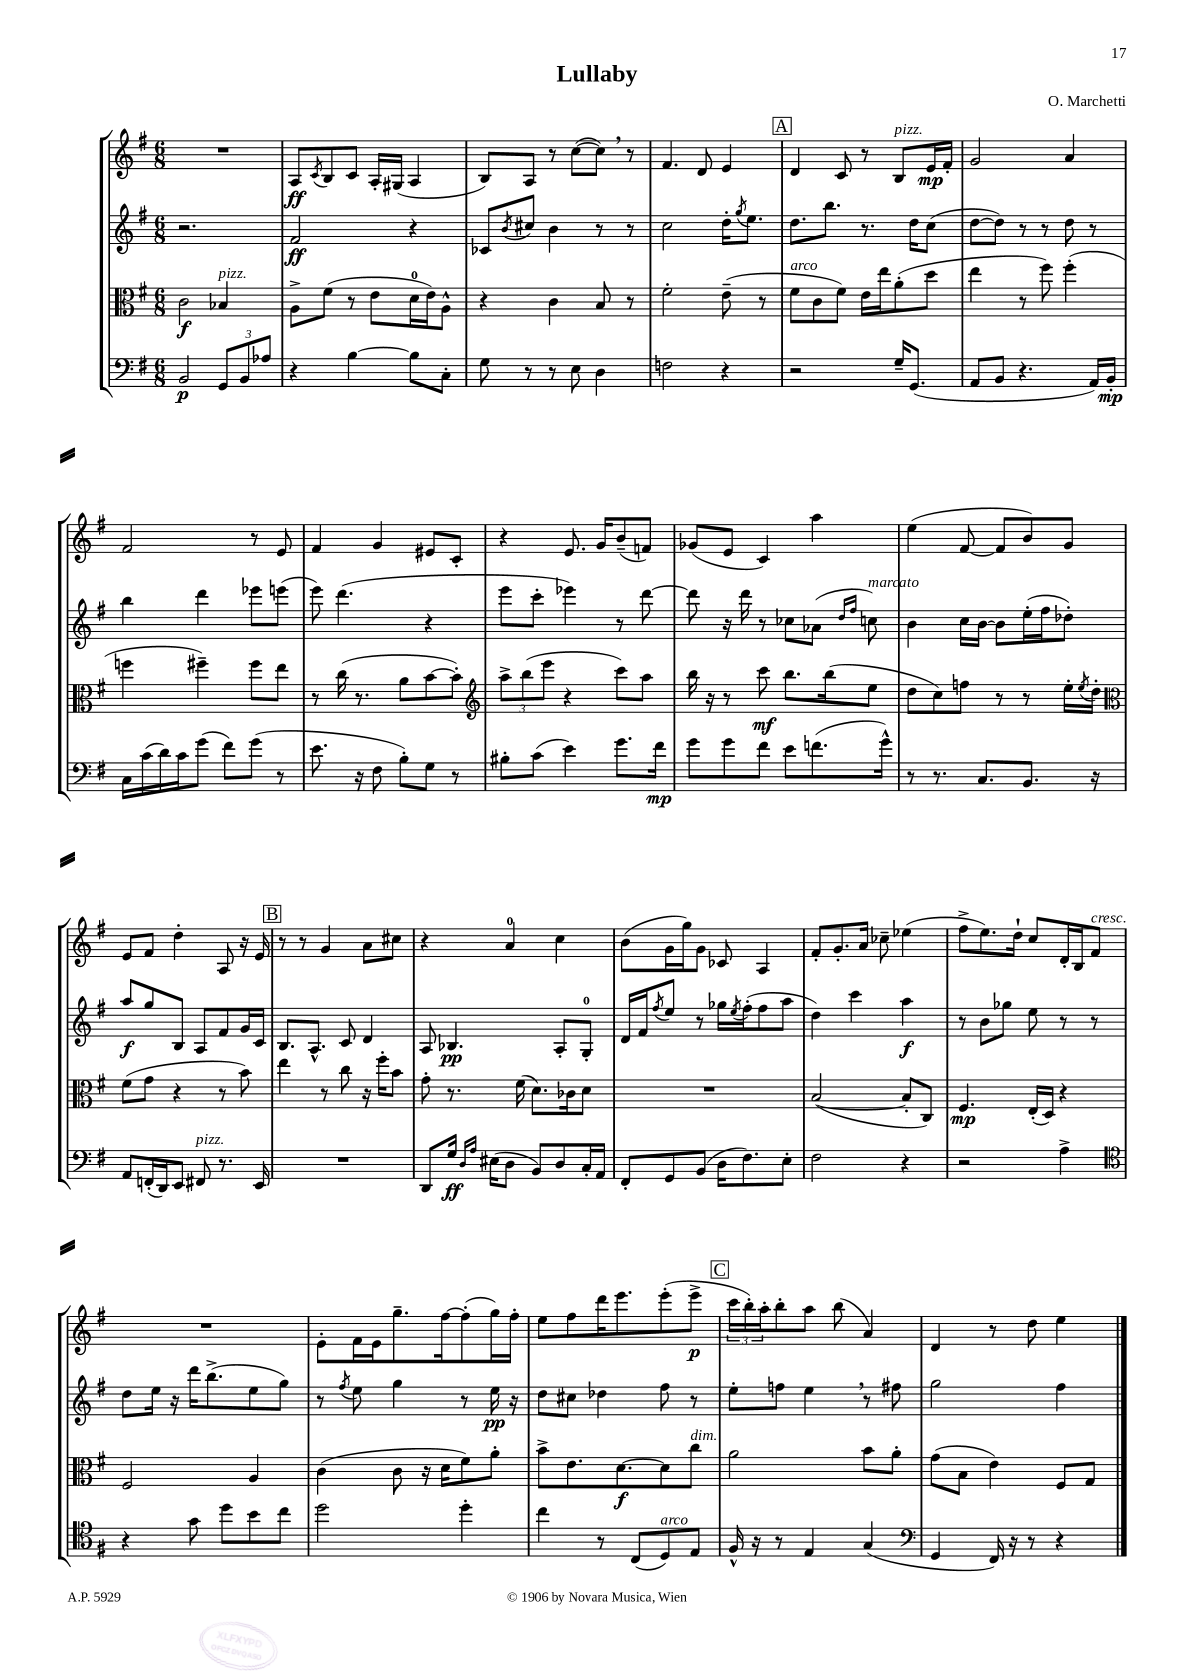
\header { title = "Lullaby" composer = "O. Marchetti" }
<<
\new StaffGroup <<
\new Staff = "s0" {
    \clef treble \key g \major \numericTimeSignature \time 6/8
    R2. |
    a8\ff \acciaccatura { c'8 } b8 c'8 a16-. gis16( a4 |
    b8) a8 r8 c''8~( c''8) \breathe r8 |
    fis'4. d'8 e'4 |
    \mark \markup { \box "A" } d'4 c'8 r8 b8^\markup { \italic "pizz." } e'16\mp fis'16-. |
    g'2 a'4 |
    fis'2 r8 e'8 |
    fis'4 g'4 eis'8 c'8-. |
    r4 e'8. g'16 b'8--( f'8) |
    ges'8( e'8 c'4) a''4 |
    e''4( fis'8~ fis'8 b'8) g'8 |
    e'8 fis'8 d''4-. a8 r16 e'16 |
    \mark \markup { \box "B" } r8 r8 g'4 a'8 cis''8 |
    r4 a'4-0 c''4 |
    b'8( g'16 g''16) g'8 ces'8 a4 |
    fis'8-. g'8.-. a'16 ces''8-- ees''4( |
    fis''8-> e''8.) d''16-! c''8 d'16-. b16 fis'8^\markup { \italic "cresc." } |
    R2. |
    e'8-. fis'16 e'16 g''8.-- fis''16~ fis''8-.( g''16) fis''16-. |
    e''8 fis''8 d'''16 e'''8. e'''8-.( e'''8->\p |
    \mark \markup { \box "C" } \tuplet 3/2 { c'''16 b''16-.) a''16-. } b''8-. a''8 b''8( a'4) |
    d'4 r8 d''8 e''4 \bar "|." |
}
\new Staff = "s1" {
    \clef treble \key g \major \numericTimeSignature \time 6/8
    r2. |
    fis'2\ff r4 |
    ces'8 \acciaccatura { b'8 } cis''8 b'4 r8 r8 |
    c''2 d''16-. \acciaccatura { g''8 } e''8. |
    \mark \markup { \box "A" } d''8. b''8. r8. d''16 c''8( |
    d''8~ d''8) r8 r8 d''8 r8 |
    b''4 d'''4 ees'''8 e'''8( |
    e'''8) d'''4.( r4 |
    e'''8 c'''8-. ees'''4) r8 d'''8~ |
    d'''8 r16 d'''16 r8 ces''8 aes'8( \grace { d''16 fis''16 } c''8^\markup { \italic "marcato" }) |
    b'4 c''16 b'16~ b'8 e''16-.( fis''16 des''8-.) |
    a''8\f g''8 b8 a8 fis'8 g'16 c'16 |
    \mark \markup { \box "B" } b8. a8.-^ c'8 d'4 |
    a8 bes4.\pp a8-. g8-0-. |
    d'16 fis'16 \acciaccatura { fis''8 } e''8 r8 ges''16 \acciaccatura { e''8 } fis''16-.( fis''8 a''8 |
    d''4) c'''4 a''4\f |
    r8 b'8 ges''8 e''8 r8 r8 |
    d''8 e''16 r16 d'''16 b''8.->( e''8 g''8) |
    r8 \acciaccatura { fis''8 } e''8 g''4 r8 e''16\pp r16 |
    d''8 cis''8 des''4 fis''8 r8 |
    \mark \markup { \box "C" } e''8-. f''8 e''4 \breathe r8 fis''8 |
    g''2 fis''4 \bar "|." |
}
\new Staff = "s2" {
    \clef alto \key g \major \numericTimeSignature \time 6/8
    c'2\f bes4^\markup { \italic "pizz." } |
    a8-> fis'8( r8 e'8 d'16-0 e'16) a8-^ |
    r4 c'4 b8 r8 |
    fis'2-. e'8--( r8 |
    \mark \markup { \box "A" } fis'8^\markup { \italic "arco" } c'8 fis'8) e'16 e''16 a'8-.( d''8 |
    e''4 r8 fis''8) fis''4-.( |
    f''4 fis''4--) fis''8 e''8 |
    r8 c''16( r8. a'8 b'8~ b'8-.) |
    \clef treble \tuplet 3/2 { a''8-> b''8( e'''8 } r4 c'''8) a''8 |
    b''16 r16 r8 c'''8\mf b''8. b''16( e''8 |
    d''8 c''8) f''8 r8 r8 e''16-. \acciaccatura { e''8 } d''16-. |
    \clef alto fis'8( g'8 r4 r8 b'8) |
    \mark \markup { \box "B" } e''4 r8 c''8 r16 fis''16-. b'8 |
    g'8-. r8. fis'16( d'8.) ces'16 d'8 |
    R2. |
    b2~( b8-. c8) |
    fis4.\mp e16-.( d16) r4 |
    fis2 a4 |
    c'4( c'8 r16 d'16 fis'8) a'8-. |
    b'8-> e'8. d'8.~\f d'8 c''8^\markup { \italic "dim." } |
    \mark \markup { \box "C" } a'2 b'8 a'8-. |
    g'8( b8 e'4) fis8 g8 \bar "|." |
}
\new Staff = "s3" {
    \clef bass \key g \major \numericTimeSignature \time 6/8
    b,2\p \tuplet 3/2 { g,8 b,8 aes8 } |
    r4 b4~ b8 c8-. |
    g8 r8 r8 e8 d4 |
    f2 r4 |
    \mark \markup { \box "A" } r2 g16-- g,8.( |
    a,8 b,8 r4. a,16) b,16-.\mp |
    c16 c'16( d'16) c'16 g'8( fis'8) g'8( r8 |
    e'8. r16 fis8 b8-.) g8 r8 |
    bis8-. c'8( e'4) g'8. fis'16\mp |
    g'8 g'8 fis'8 e'8 f'8.( g'16-^) |
    r8 r8. c8. b,8. r16 |
    a,8 f,16-.( d,16) e,8 fis,8^\markup { \italic "pizz." } r8. e,16 |
    \mark \markup { \box "B" } R2. |
    d,8 g16\ff \grace { d16 a16 } eis16( d8 b,8) d8 c16-. a,16 |
    fis,8-. g,8 b,8( d16 fis8.) e8-. |
    fis2 r4 |
    r2 a4-> |
    \clef tenor r4 g'8 d''8 b'8 c''8 |
    d''2 d''4-. |
    c''4 r8 c8( d8^\markup { \italic "arco" }) e8 |
    \mark \markup { \box "C" } fis16-^ r16 r8 e4 g4( |
    \clef bass g,4 fis,16) r16 r8 r4 \bar "|." |
}
>>
>>
\layout { \context { \Score \remove "Bar_number_engraver" } }
